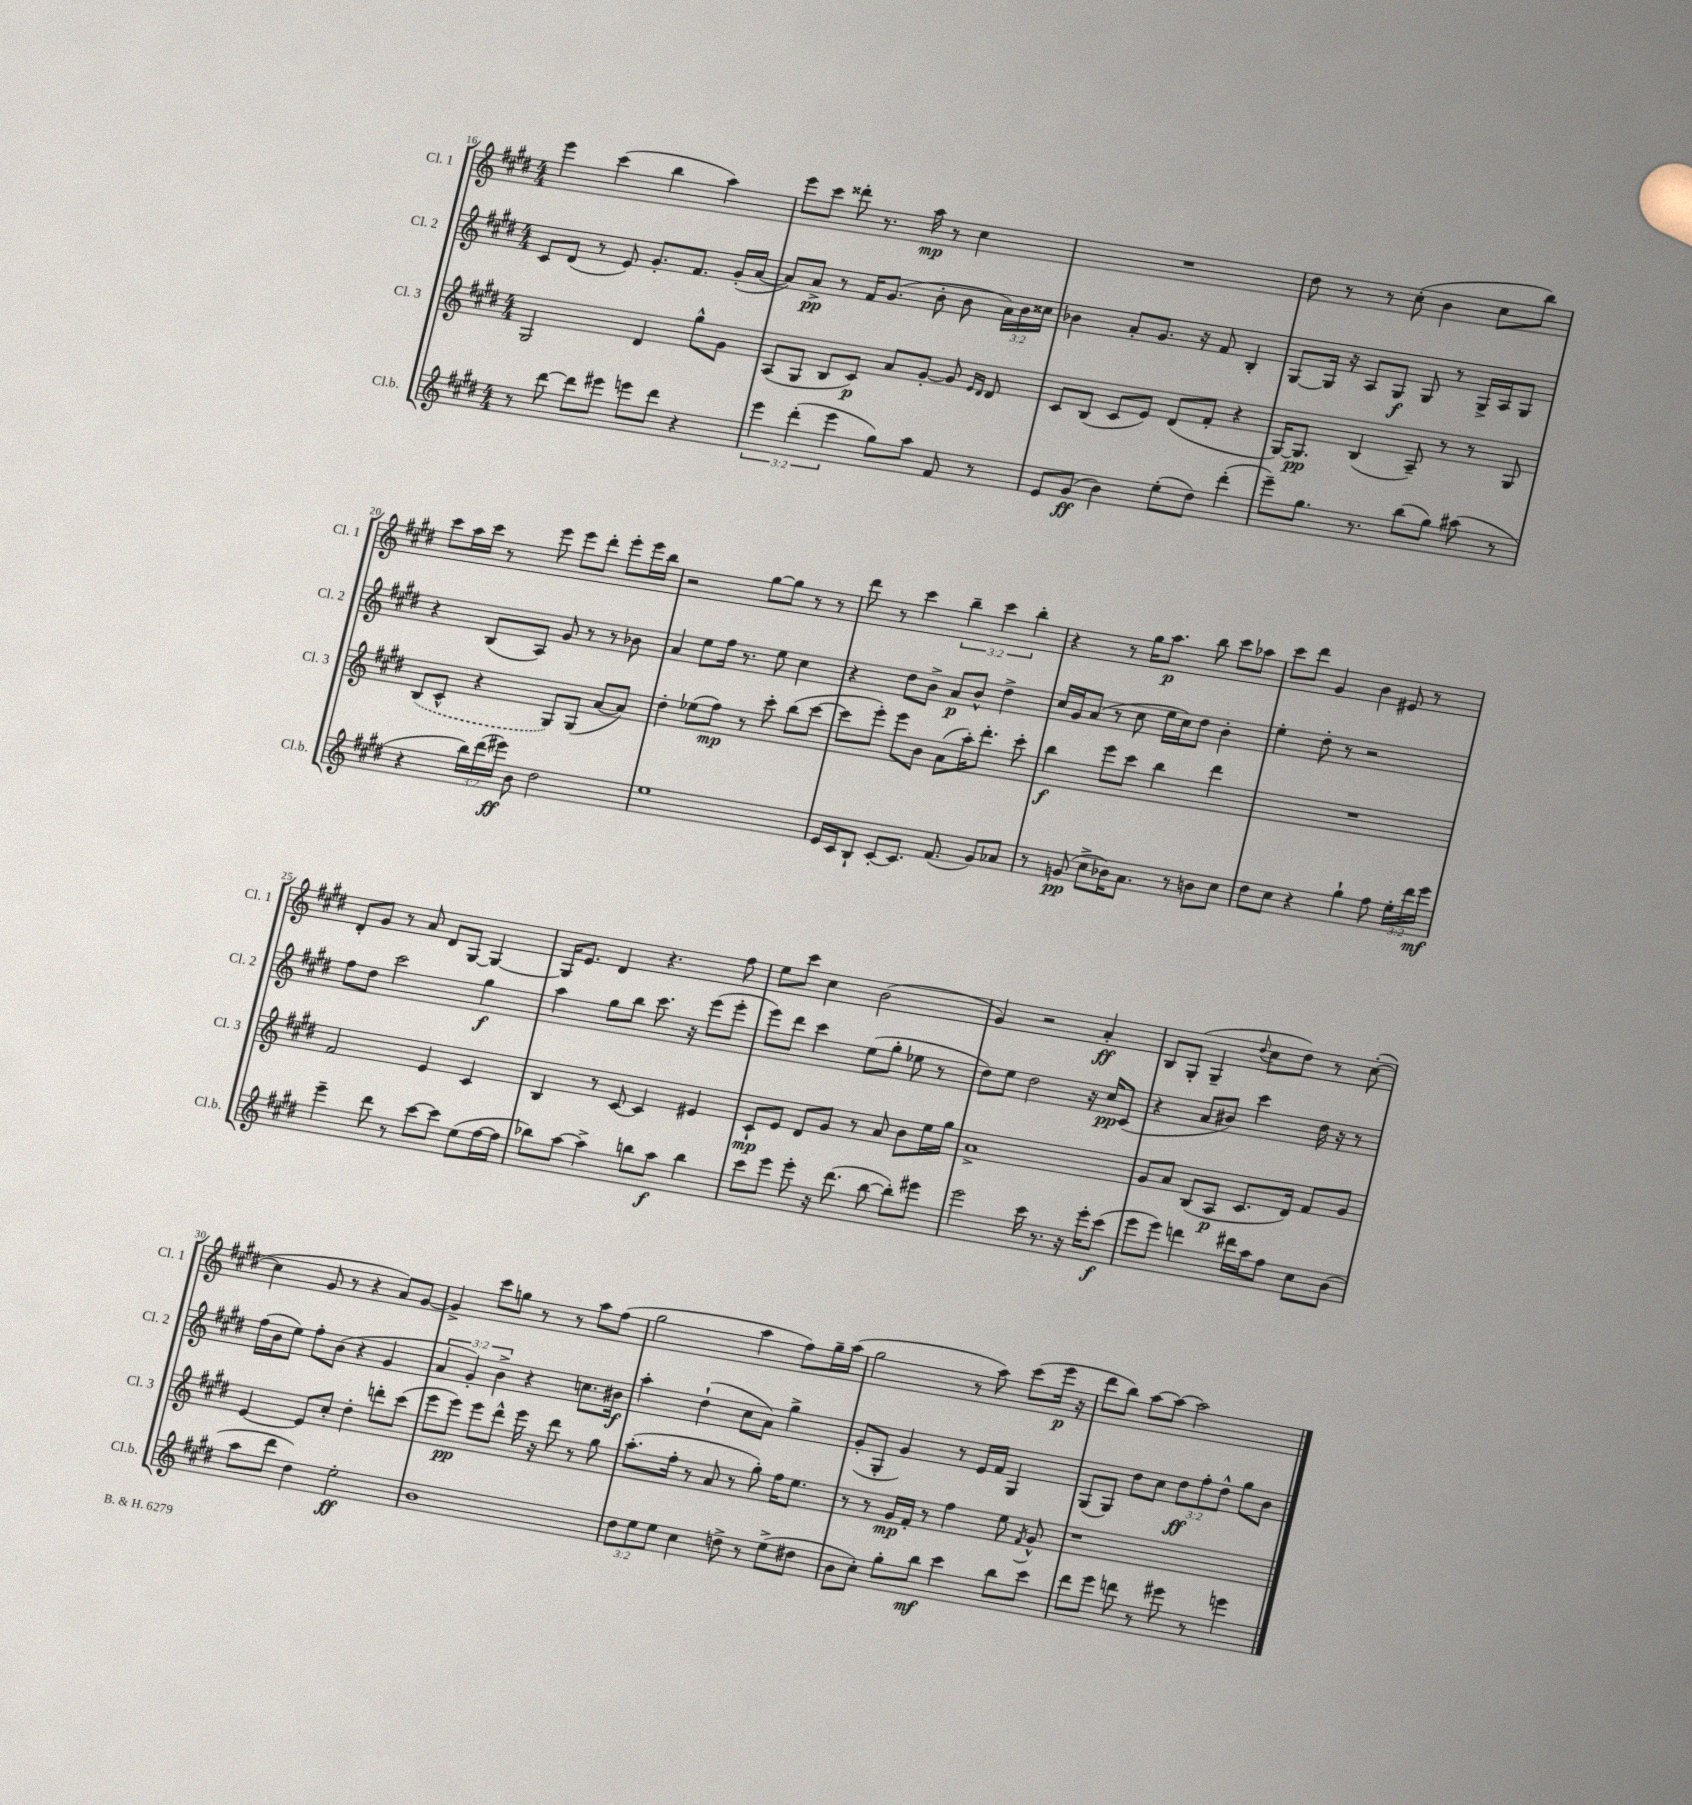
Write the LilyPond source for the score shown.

<<
\new StaffGroup <<
\new Staff = "s0" \with { instrumentName = "Cl. 1" shortInstrumentName = "Cl. 1" } {
    \clef treble \key e \major \numericTimeSignature \time 4/4 \override Staff.TupletNumber.text = #tuplet-number::calc-fraction-text
    \autoBeamOff e'''4 cis'''4( b''4 a''4) |
    e'''8[ cis'''8] disis'''8-. r8. a''16\mp r8 cis''4 |
    R1 |
    dis''8 r8 r8 cis''8-.( b'4 cis''8[ b''8]) |
    cis'''8[ a''16 cis'''16] r8 e'''8 e'''8[ dis'''8]-. e'''8[-. e'''16 b''16] |
    r2 gis''8[~ gis''8] r8 r8 |
    dis'''8 r8 cis'''4 \tuplet 3/2 { b''4-- cis'''4 b''4-. } |
    r4 r8 gis''16[ a''8.]\p b''8 cis'''8[ aes''8] |
    cis'''8[ dis'''8] gis'4 b'4 eis'8 r8 |
    dis'8[-. gis'8] r8 a'8 dis'8[ gis8]~ gis4~ |
    gis16[ e'8.] dis'4 r4. fis''8 |
    e''8[ cis'''8] cis''4 b'2( |
    gis'4) r2 a'4-.\ff |
    b8[ gis8]-.( gis4-- \appoggiatura { dis''8 } cis''8[ dis''8]) r8 cis''8~-.( |
    cis''4 gis'8 r8 r4 a'8[) gis'8]~ |
    gis'4-> cis'''8[ g''8] r8 r8 a''8[ fis''8]( |
    gis''2 a''4 fis''8[) gis''16-- a''16]( |
    gis''2 r8 a''8) cis'''8[( e'''16]\p r16 |
    dis'''8[ b''8]) a''8[~ a''8]~ a''2 \bar "|." |
}
\new Staff = "s1" \with { instrumentName = "Cl. 2" shortInstrumentName = "Cl. 2" } {
    \clef treble \key e \major \numericTimeSignature \time 4/4 \override Staff.TupletNumber.text = #tuplet-number::calc-fraction-text
    \autoBeamOff cis'8[ dis'8]( r8 e'8) gis'8.[-. fis'8.] gis'16[-.( a'16]~ |
    a'8[) a'8]->\pp r8 fis'16[ gis'8.]( b'8-. b'8 \tuplet 3/2 { a'16[) b'16 cisis''16] } |
    bes'4 a'8[-. gis'8.] r16 fis'8 b4-. |
    gis8[~ gis16] r16 a8[ gis8]\f gis8 r8 gis16[-> a16 gis8] |
    r4 b8[( a8]) gis'8 r8 r8 bes'8 |
    a'4 e''8[ fis''16] r8. e''8 cis''4 |
    r4 dis''8[ b'8]-> a'8[\p b'8]-^ dis''4-> |
    cis''16[ gis'16 a'8]( r8 cis''8 e''16[ cis''16) dis''8] b'4-. |
    e''4-. dis''8-. r8 r2 |
    fis''8[ dis''8] cis'''2 gis''4\f |
    a''4 gis''8[ b''8] cis'''8. r16 e'''8[( e'''8]-. |
    e'''8[) dis'''8] cis'''4 e''8[( gis''8]-. ees''8 r8 |
    dis''8[) e''8] dis''2 r16 cis''16[\pp cis'8]( |
    r4 a'8[ bis'8]) cis'''4 dis''16 r16 r8 |
    fis''16[( b'16 e''8]) fis''8[-. b'8]( r4 gis'4 |
    \tuplet 3/2 { a'4 gis'4-.) b'4-> } r4 c''8.[ bis'16]\f |
    a''4-. dis''4-!( cis''8[ a'8]) gis''4-> |
    gis'8[-.( gis8]-. gis'4) r8 e'16[ fis'16] gis4 |
    gis8[( gis8]) dis''8[ cis''8] \tuplet 3/2 { dis''8[\ff fis''8-. dis''8]-^ } gis''8[ b'8] \bar "|." |
}
\new Staff = "s2" \with { instrumentName = "Cl. 3" shortInstrumentName = "Cl. 3" } {
    \clef treble \key e \major \numericTimeSignature \time 4/4
    \autoBeamOff gis2 dis'4 gis''8[-^ gis'8] |
    a8[( gis8] b8[ cis'8]\p) a'8[ gis'8]~-. gis'8 \grace { e'16[ dis'16] } dis'8 |
    cis'8[ b8]( cis'8[ e'8]) dis'8[( fis'8]-. r4 |
    gis16[~) gis8.]\pp b4( a8--) r8 r8 gis8 |
    \once \slurDashed b8[( cis'8]-^ r4 gis8[) gis8]( a'8[~ a'8]) |
    dis''4-. ees''8[( fis''8]\mp) r8 cis'''8-. b''8[( cis'''8]~ |
    cis'''8[ e'''8]-.) e'''8[ b'8] a'8[( a''16-.) dis'''8.]-. cis'''8-. |
    b''4\f e'''8[ cis'''8] b''4 dis'''4 |
    R1 |
    fis'2 e'4 cis'4 |
    b4 r8 cis'8~ cis'4 eis'4 |
    cis'8[-!\mp e'8] dis'8[ gis'8] r8 a'8 b'8[ e''16 gis''16] |
    a'1-> |
    gis'8[ a'8] b8[( a8]\p cis'8.[ dis'16]) fis'8[ gis'8] |
    e'4~ e'8[ cis''8]-. dis''4-. d'''8[-. cis'''8]( |
    e'''8[ e'''8]\pp) e'''8[ dis'''8]-^ e'''16 r16 dis'''8 r8 gis''8 |
    a''8.[-.( fis''16]-. r8 a'8 r8 gis''8-.) fis''16[ e''8.] |
    r8 r8 gis'16[\mp fis'16]-. r8 fis''4 e''8 \acciaccatura { fis'8 } gis'8-^ |
    r1 \bar "|." |
}
\new Staff = "s3" \with { instrumentName = "Cl.b." shortInstrumentName = "Cl.b." } {
    \clef treble \key e \major \numericTimeSignature \time 4/4 \override Staff.TupletNumber.text = #tuplet-number::calc-fraction-text
    \autoBeamOff r8 dis'''8~ dis'''8[ eis'''8] e'''8[ dis'''8] r4 |
    \tuplet 3/2 { e'''4 dis'''4-.( e'''4 } gis''8[) a''8] fis'8 r8 |
    e'8[ gis'8]\ff( b'4) e''8[-.( dis''8]) dis'''4-.( |
    e'''8[--) gis''8.] r8. b''8[( gis''8]) ais''8( r8 |
    r4 \tuplet 3/2 { b''16[) dis'''16( eis'''16]\ff) } b'8 dis''2 |
    e''1 |
    e'16[ cis'16 b8]-! cis'8[~-. cis'8.] fis'8.( gis'8[) aes'8] |
    r8 g'8\pp( cis''8[-> bes'16) a'8.] r8 b'8[ cis''8] |
    dis''8[ cis''8] r4 gis''4-! fis''8 \tuplet 3/2 { e''16[-. dis'''16 e'''16]\mf } |
    e'''4-- dis'''8 r8 cis'''8[~ cis'''8] e''8[( fis''16~ fis''16] |
    bes''8[) a''8]~ a''4-> b''8[ a''8]\f b''4 |
    cis'''8[ e'''8] e'''8-. r16 dis'''8.( b''8~ b''8[-.) eis'''8] |
    e'''2 cis'''16 r8. r16 e'''16[-. cis'''8]\f( |
    e'''8[ e'''8]) d'''4 dis'''16[ a''16 fis''8] cis''8[ b'8]( |
    a''8[ dis'''8] dis''4) e''2-.\ff |
    b'1 |
    \tuplet 3/2 { dis''8[ e''8 e''8] } cis''4 d''8-> r8 e''8[->( dis''8] |
    b'8[ cis''8]-.) gis''8[-. b''8]\mf cis'''4 b''8[ cis'''8] |
    dis'''8[ e'''8] d'''8 r8 eis'''8 r8 e'''4 \bar "|." |
}
>>
>>
\layout { \context { \Score currentBarNumber = #16 } }
